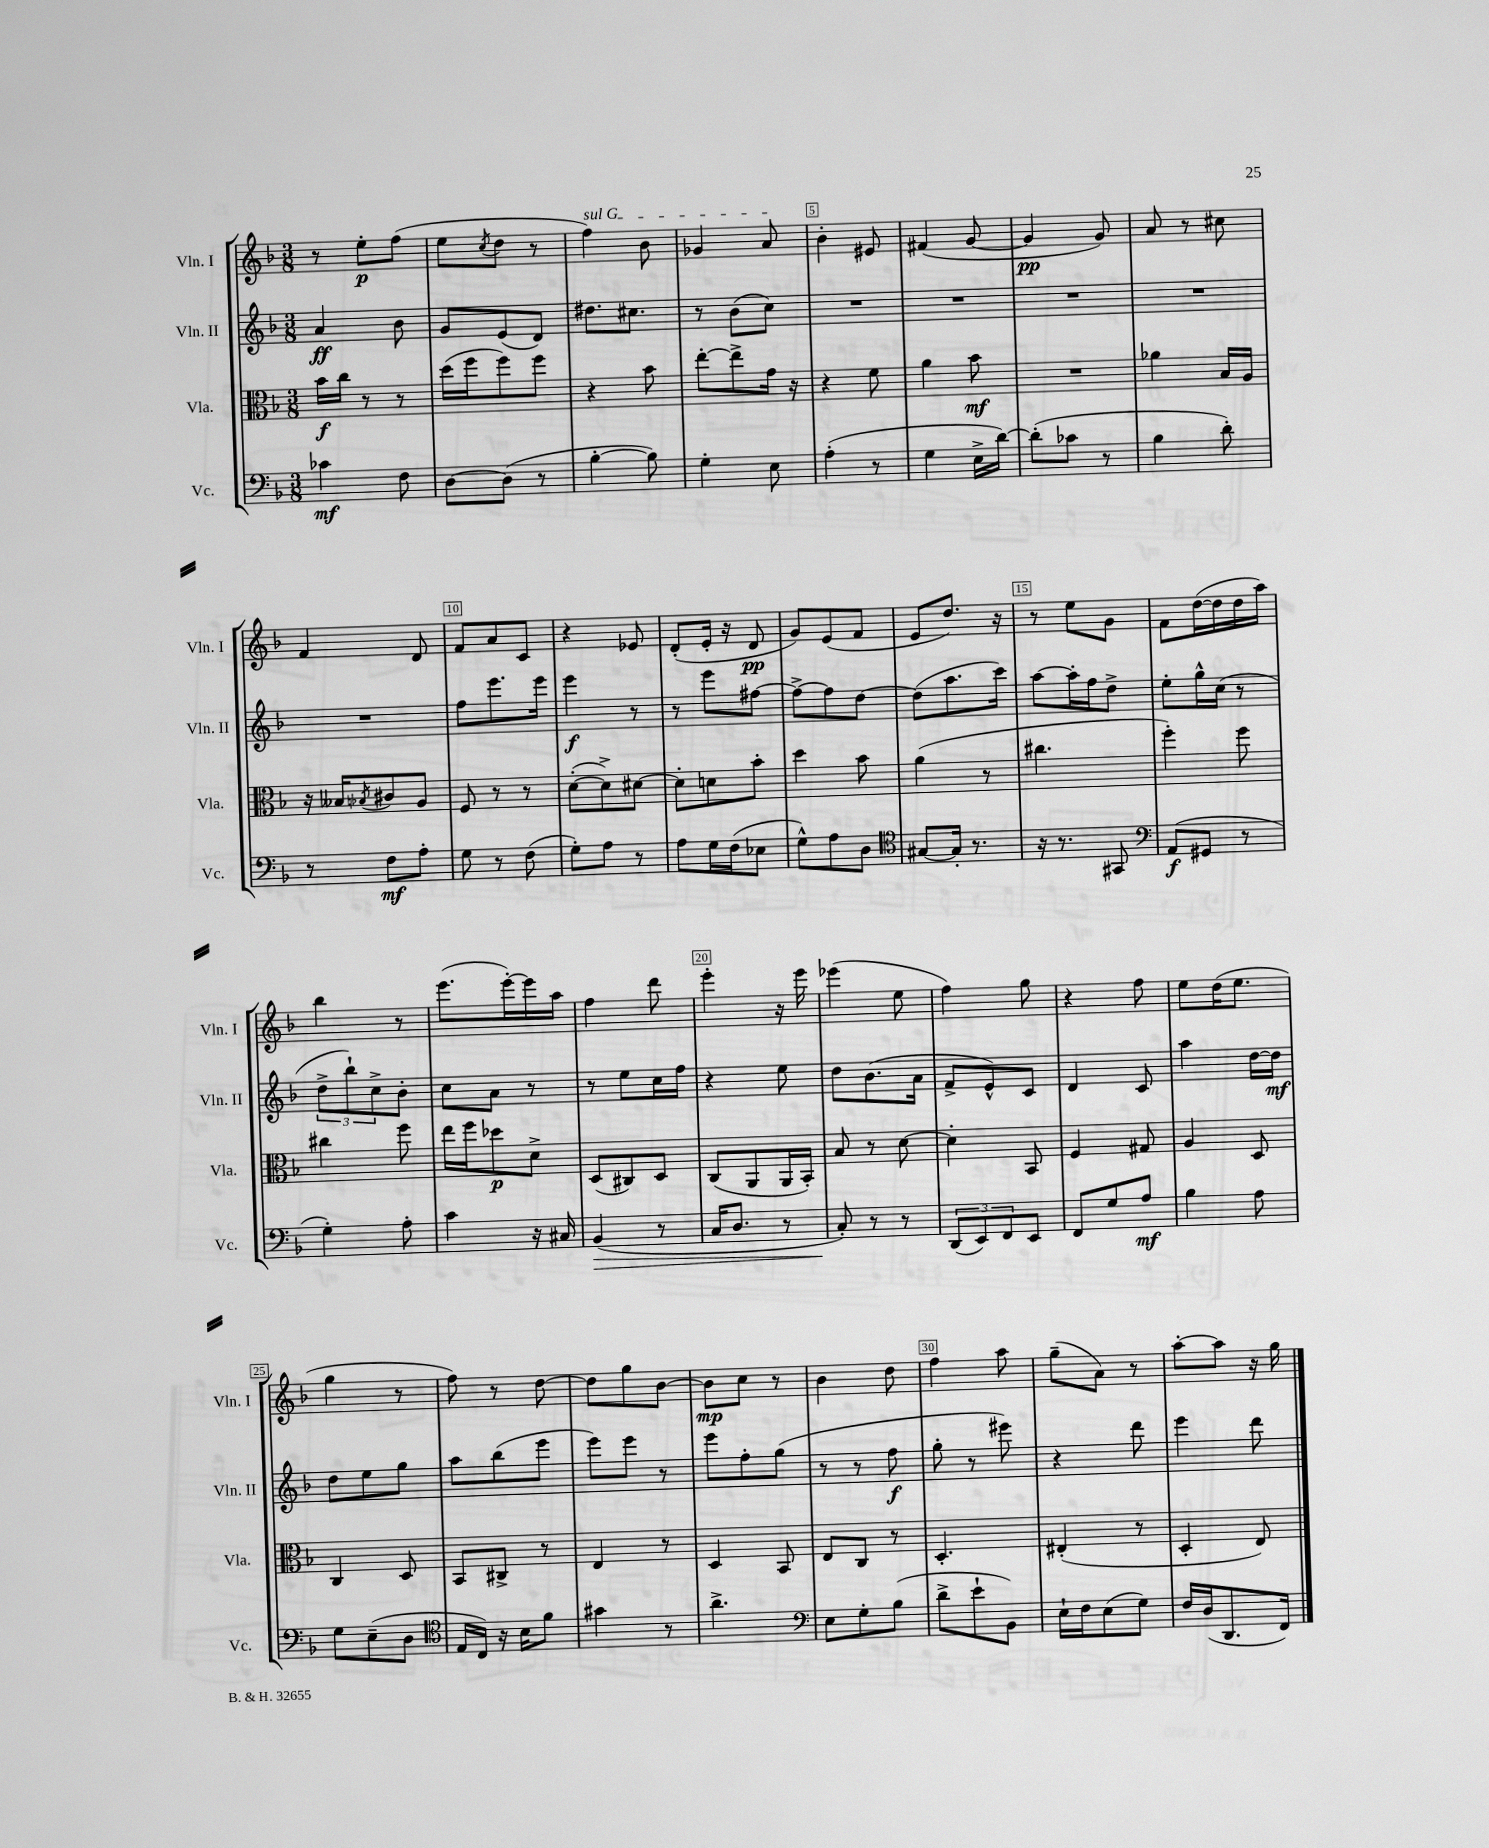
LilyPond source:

<<
\new StaffGroup <<
\new Staff = "s0" \with { instrumentName = "Vln. I" shortInstrumentName = "Vln. I" } {
    \clef treble \key f \major \numericTimeSignature \time 3/8
    r8 e''8-.\p f''8( |
    e''8 \acciaccatura { c''8 } d''8 r8 |
    \once \override TextSpanner.bound-details.left.text = \markup { \italic "sul G" } f''4\startTextSpan) bes'8 |
    ges'4 a'8\stopTextSpan |
    bes'4-. eis'8 |
    fis'4( g'8~ |
    g'4\pp g'8) |
    a'8 r8 cis''8 |
    f'4 d'8 |
    f'8 a'8 c'8 |
    r4 ees'8 |
    d'8-.( e'16-. r16 d'8\pp |
    g'8) e'8( f'8 |
    e'8 d''8.) r16 |
    r8 e''8 g'8 |
    f'8 d''16~( d''16 d''16 a''16) |
    bes''4 r8 |
    e'''8.( e'''16~-.) e'''16 a''16 |
    f''4 d'''8 |
    e'''4-. r16 e'''16 |
    ees'''4( e''8 |
    f''4) g''8 |
    r4 f''8 |
    e''8 d''16( e''8. |
    g''4 r8 |
    f''8) r8 d''8~ |
    d''8 g''8 bes'8~ |
    bes'8\mp c''8 r8 |
    bes'4 d''8 |
    f''4 a''8 |
    g''8--( a'8) r8 |
    a''8~-. a''8 r16 g''16 \bar "|." |
}
\new Staff = "s1" \with { instrumentName = "Vln. II" shortInstrumentName = "Vln. II" } {
    \clef treble \key f \major \numericTimeSignature \time 3/8
    a'4\ff bes'8 |
    g'8 e'8( d'8) |
    dis''8. cis''8. |
    r8 bes'8( c''8) |
    R4. |
    R4. |
    R4. |
    R4. |
    R4. |
    f''8 e'''8. e'''16 |
    e'''4\f r8 |
    r8 e'''8 fis''8~ |
    fis''8~-> fis''8 d''8~ |
    d''8( a''8. c'''16) |
    a''8~ a''16-. f''16 d''8-> |
    e''8-. g''16-^ c''16( r8 |
    \tuplet 3/2 { d''8-> bes''8-!) c''8-> } bes'8-. |
    c''8 a'8 r8 |
    r8 e''8 c''16 f''16 |
    r4 e''8 |
    d''8 bes'8.( a'16 |
    f'8-> e'8-^) c'8 |
    d'4 c'8 |
    a''4 d''16~ d''16\mf |
    d''8 e''8 g''8 |
    a''8 bes''8( e'''8 |
    e'''8) e'''8 r8 |
    e'''8 f''8-. g''8( |
    r8 r8 f''8\f |
    g''8-. r8 eis'''8) |
    r4 d'''8 |
    e'''4 d'''8 \bar "|." |
}
\new Staff = "s2" \with { instrumentName = "Vla." shortInstrumentName = "Vla." } {
    \clef alto \key f \major \numericTimeSignature \time 3/8
    bes'16\f c''16 r8 r8 |
    d''16( f''16 f''8) f''8 |
    r4 bes'8 |
    e''8~-. e''8-> g'16 r16 |
    r4 f'8 |
    a'4 bes'8\mf |
    R4. |
    aes'4 bes16 a16 |
    r16 beses16 \acciaccatura { bes8 } cis'8 a8 |
    f8 r8 r8 |
    d'8~-.( d'8->) dis'8~ |
    dis'8-. d'8 bes'8-. |
    d''4 bes'8 |
    a'4( r8 |
    cis''4. |
    f''4-.) f''8 |
    cis''4 f''8 |
    e''16 f''16 des''8\p d'8-> |
    d8( cis8) d8 |
    c8( a,8 a,16 bes,16-.) |
    bes8 r8 d'8~ |
    d'4-. bes,8 |
    f4 gis8 |
    a4 d8 |
    c4 d8 |
    bes,8 cis8-> r8 |
    e4 r8 |
    d4 bes,8 |
    e8 c8 r8 |
    d4.-. |
    eis4-.( r8 |
    d4-. e8) \bar "|." |
}
\new Staff = "s3" \with { instrumentName = "Vc." shortInstrumentName = "Vc." } {
    \clef bass \key f \major \numericTimeSignature \time 3/8
    ces'4\mf f8 |
    d8~ d8( r8 |
    bes4~-. bes8) |
    g4-. e8 |
    a4-.( r8 |
    g4 e16-> d'16~) |
    d'8-.( ces'8 r8 |
    bes4 d'8-.) |
    r8 f8\mf a8-. |
    g8 r8 f8( |
    g8-.) a8 r8 |
    a8 g16 f16( ees8 |
    g8-^) a8 d8 |
    \clef tenor gis8~ gis16-. r8. |
    r16 r8. gis,8 |
    \clef bass a,8\f( gis,8 r8 |
    g4-.) a8-. |
    c'4 r16 cis16 |
    bes,4\>( r8 |
    c16 d8. r8 |
    c8-.\!) r8 r8 |
    \tuplet 3/2 { d,8( e,8) f,8 } e,8 |
    f,8 g8 a8\mf |
    bes4 a8 |
    g8 e8--( d8 |
    \clef tenor e16 c16) r16 bes16 f'8 |
    gis'4 r8 |
    a'4.-> |
    \clef bass e8 g8-. bes8( |
    d'8-> e'8-! bes,8) |
    e16-! f16 e8( g8) |
    f16 d16( d,8. f,16) \bar "|." |
}
>>
>>
\layout { \context { \Score \override BarNumber.break-visibility = ##(#f #t #t) barNumberVisibility = #(every-nth-bar-number-visible 5) \override BarNumber.stencil = #(make-stencil-boxer 0.1 0.3 ly:text-interface::print) } }
